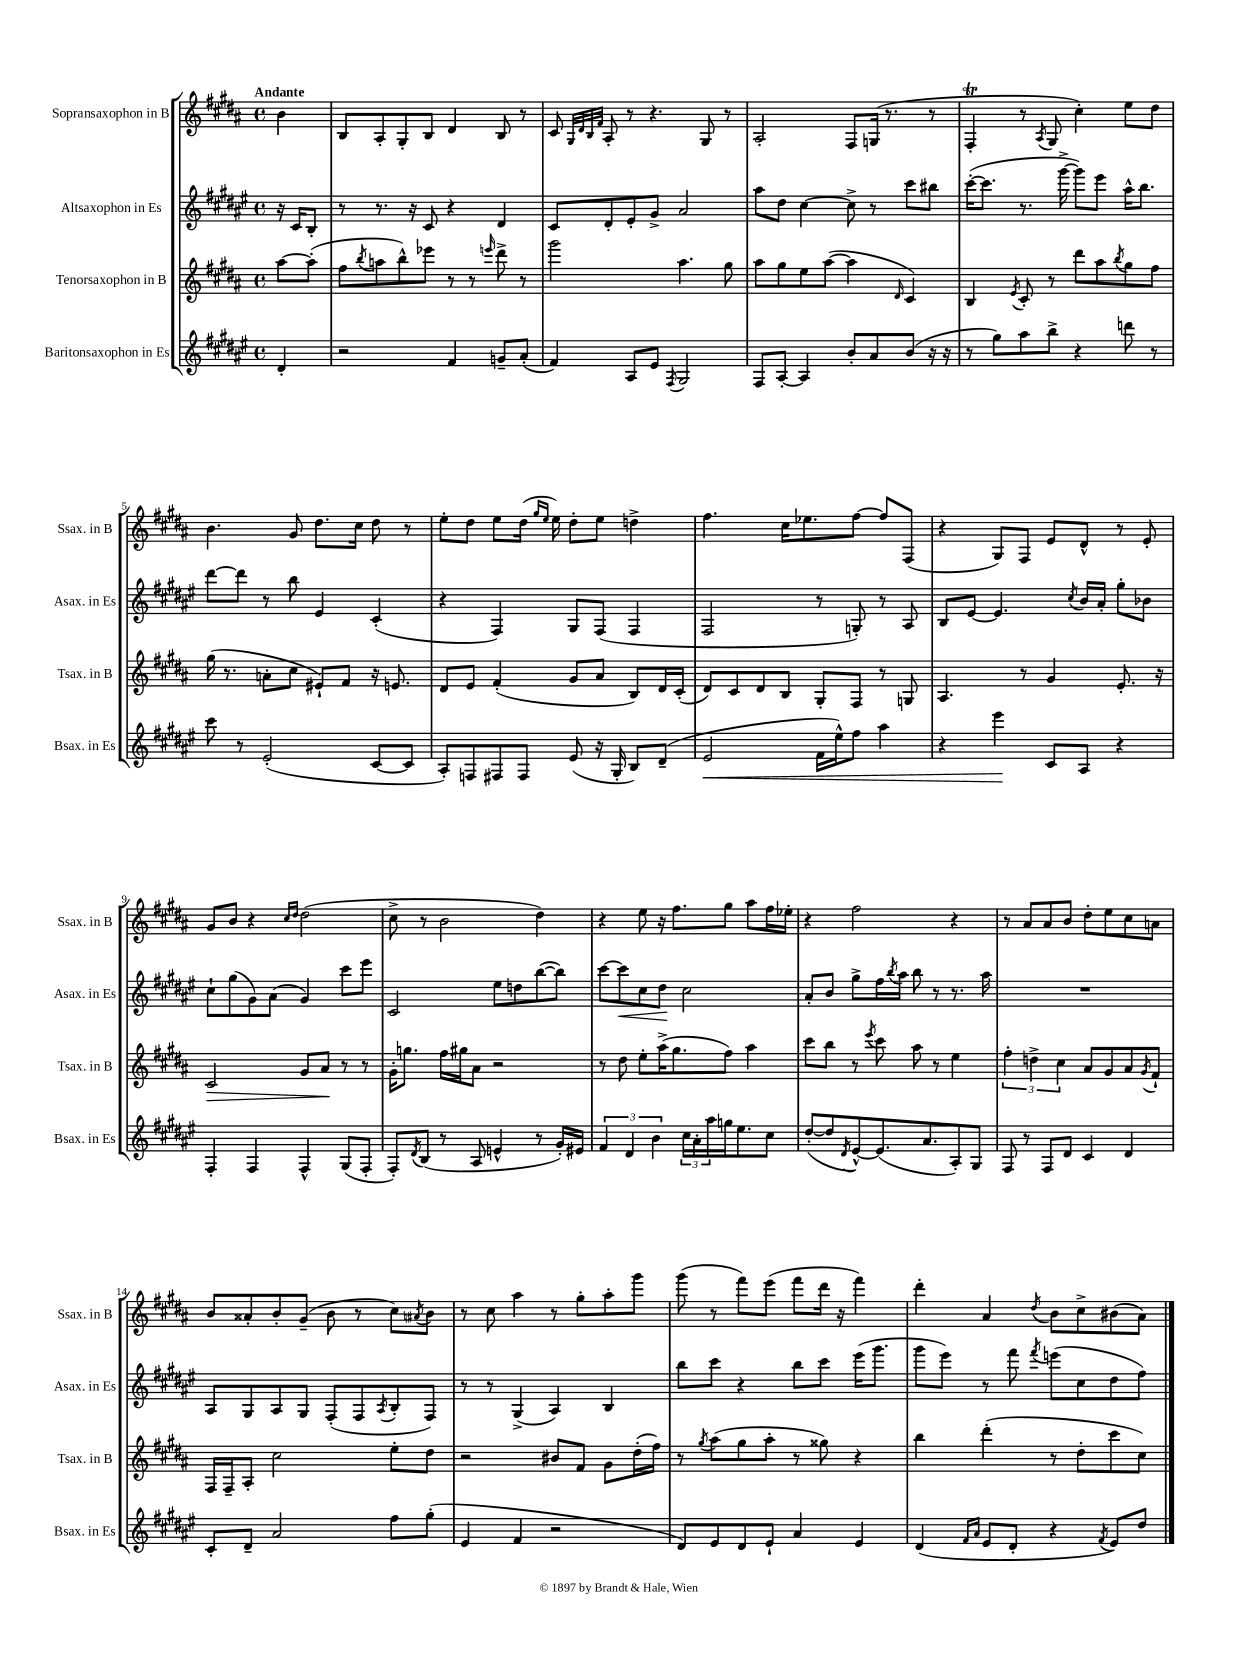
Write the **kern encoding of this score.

**kern	**kern	**kern	**kern
*staff4	*staff3	*staff2	*staff1
*clefG2	*clefG2	*clefG2	*clefG2
*k[f#c#g#d#a#e#]	*k[f#c#g#d#a#]	*k[f#c#g#d#a#e#]	*k[f#c#g#d#a#]
*M4/4	*M4/4	*M4/4	*M4/4
*met(c)	*met(c)	*met(c)	*met(c)
4d#'	[8aa#	16r	4b
.	.	16c#	.
.	(8aa#']	8B'	.
=	=	=	=
2r	8ff#	8r	8B
.	8qbb	.	.
.	8aa	8.r	8A#'
.	8bb^^)	.	8G#'
.	.	16r	.
.	8eee-	8c#	8B
4f#	8r	4r	4d#
.	8r	.	.
.	16qqeee	.	.
8g~	8ddd#^	4d#	8B
(8a#'	8r	.	8r
=	=	=	=
4f#)	2ggg#	8c#	8c#
.	.	.	32qqG#
.	.	.	32qqd#
.	.	.	32qqB
.	.	.	32qqf#
.	.	8d#'	8A#'
8A#	.	8e#'	8r
8e#	.	8g#^	4.r
8qF#	.	.	.
2G#	4.aa#	2a#	.
.	.	.	8G#
.	8gg#	.	8r
=	=	=	=
8F#	8aa#	8aa#	2A#'
[8A#'	8gg#	8dd#	.
4A#]	8ee	[4cc#	.
.	([8aa#	.	.
8b'	4aa#]	8cc#^]	8F#
8a#	.	8r	(16G
.	.	.	8.r
.	16qqd#	.	.
(8b	4c#)	8ccc#	.
16r	.	8bb#	8r
16r	.	.	.
=	=	=	=
8r	4B	([16ccc#'	4F#'
.	.	8.ccc#]	.
8gg#)	.	.	.
.	8qe	.	.
8aa#	8c#'	8.r	8r
.	.	.	8qA#
8bb^	8r	.	8G#
.	.	[16ggg#^	.
4r	8ddd#	8ggg#])	4cc#')
.	8aa#	8eee#	.
.	8qbb	.	.
8ddd	8gg#	16aa#^^	8ee
.	.	8.bb	.
8r	8ff#	.	8dd#
=	=	=	=
8ccc#	(16gg#	[8ddd#	4.b
.	8.r	.	.
8r	.	8ddd#]	.
(2e#'	8a'	8r	.
.	8cc#	8bb	8g#
.	8e#`)	4e#	8.dd#
.	8f#	.	.
.	.	.	16cc#
[8c#	16r	(4c#'	8dd#
.	8.e	.	.
8c#]	.	.	8r
=	=	=	=
8A#')	8d#	4r	8ee'
8F	8e	.	8dd#
8F#	(4f#'	4F#)	8ee
8F#	.	.	(16dd#
.	.	.	16qqgg#
.	.	.	16qqee
.	.	.	16ee)
(8e#	8g#	8G#	8dd#'
16r	8a#	(8F#	8ee
16G#'	.	.	.
8B)	8B)	4F#	4dd^
(8d#~	16d#	.	.
.	(16c#'	.	.
=	=	=	=
2e#	8d#)	2F#	4.ff#
.	8c#	.	.
.	8d#	.	.
.	8B	.	16cc#
.	.	.	8.ee-
16f#	8G#'	8r	.
16ee#^^)	.	.	.
8ff#	8F#	8G')	[8ff#
4aa#	8r	8r	8ff#]
.	8G	8A#	(8F#
=	=	=	=
4r	4.A#	8B	4r
.	.	[8e#	.
4eee#	.	4.e#]	8G#)
.	8r	.	8F#
8c#	4g#	.	8e
.	.	8qcc#	.
8A#	.	16b	8d#^^
.	.	16a#'	.
4r	8.e'	8gg#'	8r
.	.	8b-	8e'
.	16r	.	.
=	=	=	=
4F#'	2c#	8cc#`	8g#
.	.	(8gg#	8b
4F#	.	8g#)	4r
.	.	(8a#	.
.	.	.	16qqcc#
.	.	.	16qqdd#
4F#^^	8g#	4g#)	(2dd#
.	8a#	.	.
(8G#	8r	8ccc#	.
8F#'	8r	8eee#	.
=	=	=	=
8F#')	16g#'	2c#	8cc#^
.	8.gg	.	.
8qd#	.	.	.
(8B	.	.	8r
8r	16ff#	.	2b
.	16gg#	.	.
8A#	8a#	.	.
4e^^	2r	8ee#	.
.	.	8dd	.
8r	.	([8bb	4dd#)
16g#')	.	8bb])	.
16e#	.	.	.
=	=	=	=
6f#	8r	[8ccc#	4r
.	8dd#	8ccc#]	.
6d#	.	.	.
.	8ee'	8cc#	8ee
6b	.	.	.
.	(16aa#^	8dd#	16r
.	8.gg#	.	8.ff#
24cc#	.	2cc#	.
24a#'	.	.	.
24aa#	.	.	.
16gg	8ff#)	.	8gg#
8.ee#	.	.	.
.	4aa#	.	8aa#
8cc#	.	.	16ff#
.	.	.	16ee-'
=	=	=	=
([8dd#'	8ccc#	8a#'	4r
8dd#]	8bb	8b	.
8qd#	.	.	.
[8e#^^)	8r	8gg#^	2ff#
.	8qeee	.	.
(8.e#]	8ccc#	16ff#	.
.	.	8qbb	.
.	.	16aa#	.
.	8aa#	8bb	.
8.a#	.	.	.
.	8r	8r	.
8A#')	4ee	8.r	4r
8G#	.	.	.
.	.	16aa#	.
=	=	=	=
8F#	6ff#'	1r	8r
8r	.	.	8a#
.	6dd^	.	.
8F#	.	.	8a#
.	6cc#	.	.
8d#	.	.	8b
4c#	8a#	.	8dd#'
.	8g#	.	8ee
4d#	8a#	.	8cc#
.	8qg#	.	.
.	8f#`	.	8a
=	=	=	=
8c#'	16F#	8A#	8b
.	16F#~	.	.
8d#~	8A#'	8G#	8a##'
2a#	2cc#	8A#	8b'
.	.	8G#	(8g#~
.	.	(8F#'	8b
.	.	8F#	8r
.	.	8qA#	.
8ff#	8ee'	8B'	8cc#)
.	.	.	8qa#
(8gg#'	8dd#	8F#)	8b
=	=	=	=
4e#	2r	8r	8r
.	.	8r	8cc#
4f#	.	(4G#^	4aa#
2r	8b#	4A#)	8r
.	8f#	.	8gg#'
.	8g#	4B	8aa#'
.	(16dd#'	.	8ggg#
.	16ff#)	.	.
=	=	=	=
8d#)	8r	8bb	(8ggg#
.	8qgg#	.	.
8e#	(8aa#	8ccc#	8r
8d#	8gg#	4r	8fff#)
8e#`	8aa#'	.	(8eee
4a#	8r	8bb	8fff#
.	8gg##)	8ccc#	16ddd#
.	.	.	16r
4e#	4r	(16eee#	4fff#)
.	.	8.ggg#	.
=	=	=	=
(4d#	4bb	8ggg#	4ddd#'
.	.	8eee#)	.
16qqf#	.	.	.
16qqa#	.	.	.
8e#	(4ddd#'	8r	4a#
8d#'	.	8fff#	.
.	.	8qfff#	8qdd#
4r	8r	(8eee	8b
.	8dd#'	8cc#	8cc#^
8qf#	.	.	.
8e#)	8ccc#	8dd#	(8b#
8dd#	8cc#)	8ff#)	8a#)
==	==	==	==
*-	*-	*-	*-
